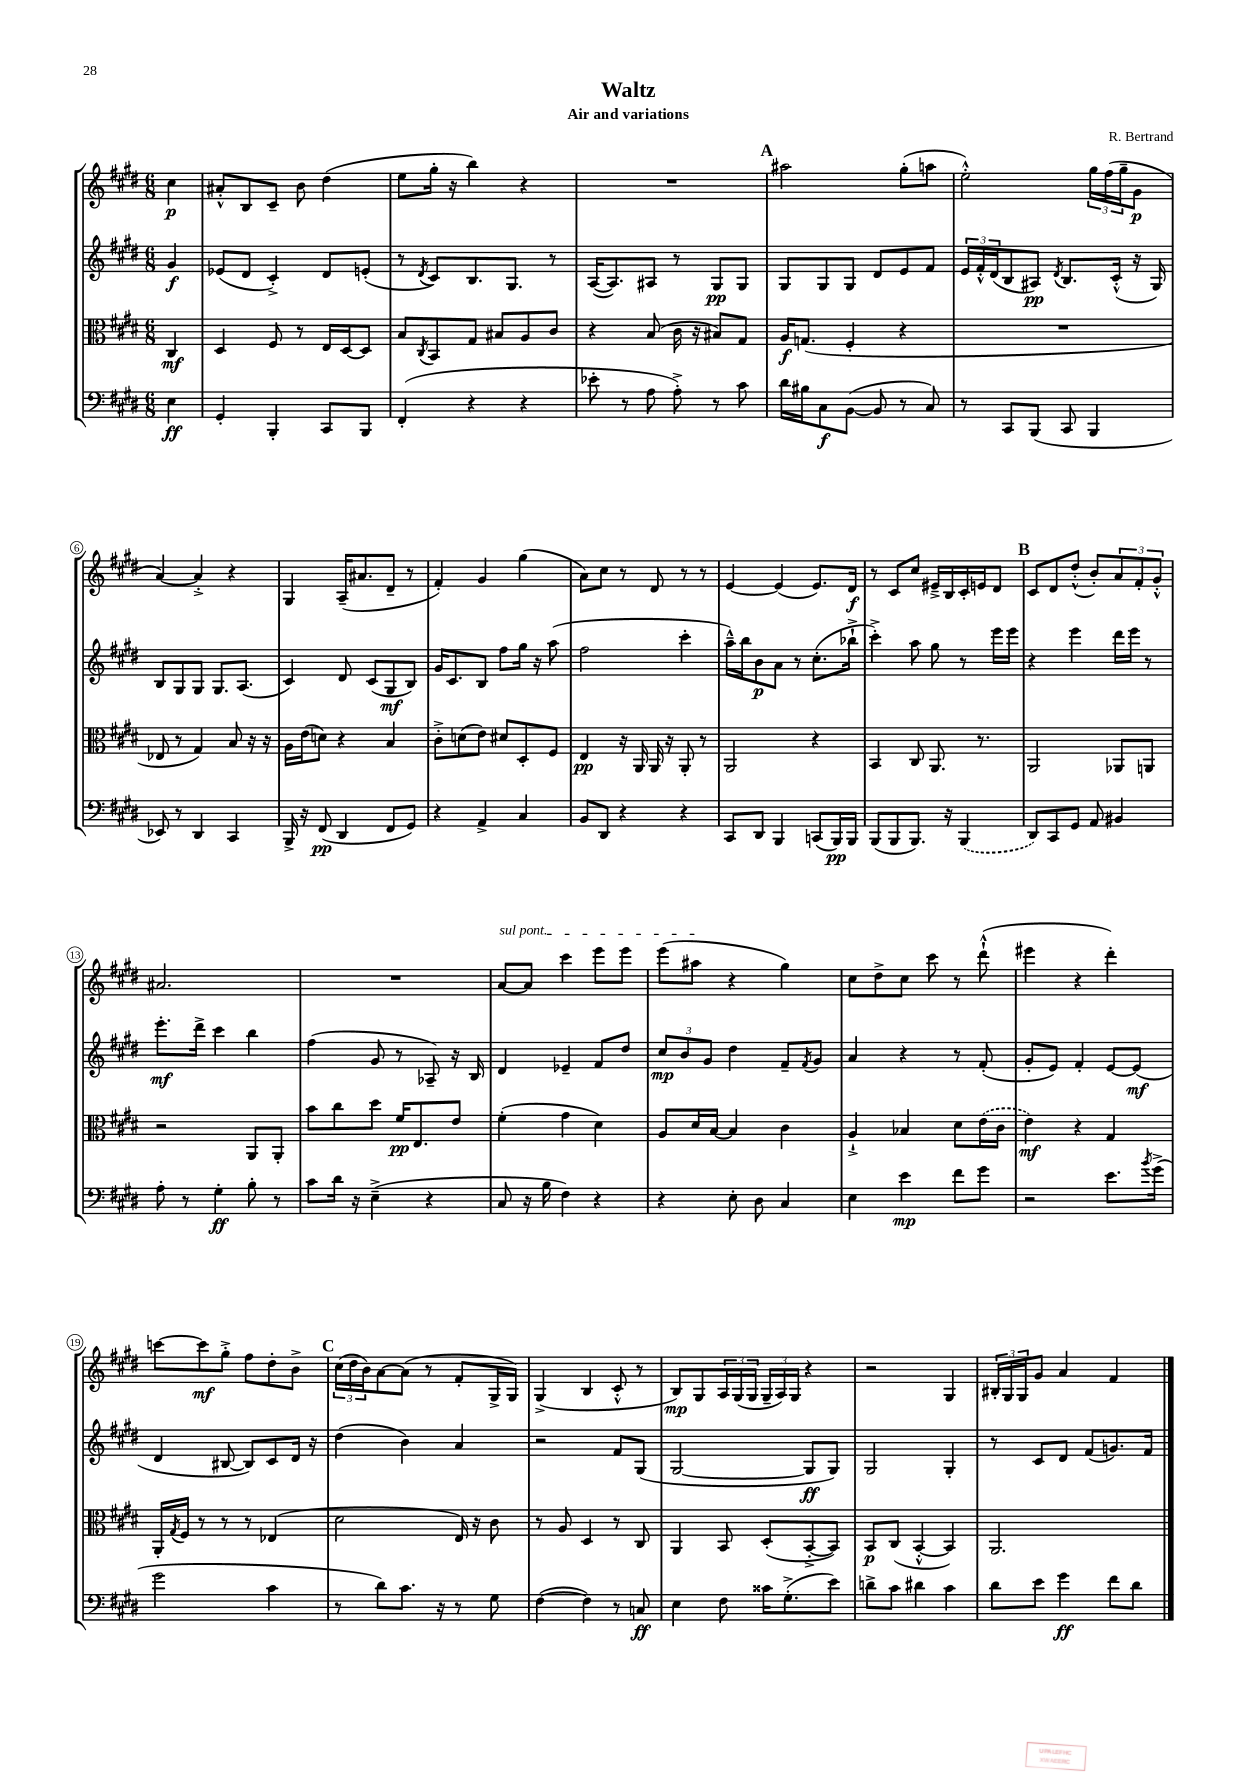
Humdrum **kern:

**kern	**kern	**kern	**kern
*staff4	*staff3	*staff2	*staff1
*clefF4	*clefC3	*clefG2	*clefG2
*k[f#c#g#d#]	*k[f#c#g#d#]	*k[f#c#g#d#]	*k[f#c#g#d#]
*M6/8	*M6/8	*M6/8	*M6/8
4E	4C#	4g#	4cc#
=	=	=	=
4GG#'	4D#	(8e-	8a#'^^
.	.	8d#	8B
4BBB'	8F#	4c#'^)	8c#~
.	8r	.	8b
8CC#	16E	8d#	(4dd#
.	[16D#	.	.
8BBB	8D#]	(8e'	.
=	=	=	=
(4FF#'	8B	8r	8ee
.	8qC#	8qd#	.
.	8BB	8c#)	16gg#'
.	.	.	16r
4r	8G#	8.B	4bb)
.	8B#	.	.
.	.	8.G#	.
4r	8A	.	4r
.	8c#	8r	.
=	=	=	=
8e-'	4r	([16A	2.r
.	.	8.A])	.
8r	.	.	.
8A	(8B	8A#	.
8A'^)	16c#	8r	.
.	16r	.	.
8r	8B#)	8G#	.
8c#	8G#	8G#	.
=	=	=	=
16d#	16A	8G#	2aa#
16B#	(8.G	.	.
8C#	.	8G#	.
([8BB	4F#'	8G#	.
8BB]	.	8d#	.
8r	4r	8e	(8gg#'
8C#)	.	8f#	8aa
=	=	=	=
8r	2.r	24e	2ee'^^)
.	.	24f#'^^	.
.	.	(24d#	.
8CC#	.	8B	.
(8BBB	.	8A#)	.
.	.	8qd#	.
8CC#	.	8.B	.
4BBB	.	.	24gg#
.	.	.	(24ff#
.	.	(16c#'^^	.
.	.	.	24gg#~
.	.	16r	8g#
.	.	16G#)	.
=	=	=	=
8EE-)	8E-	8B	[4a)
8r	8r	8G#	.
4DD#	4G#)	8G#	4a'^]
.	.	8.G#	.
4CC#	8B	.	4r
.	.	(8.A	.
.	16r	.	.
.	16r	.	.
=	=	=	=
16BBB^	16A	4c#)	4G#
16r	(16e	.	.
(8FF#	8d)	.	.
4DD#	4r	8d#	(16A~
.	.	.	8.a#
.	.	(8c#	.
8FF#	4B	8G#	8d#~
8GG#)	.	8B)	8r
=	=	=	=
4r	8c#'^	16g#	4f#')
.	.	8.c#	.
.	(8d	.	.
4AA^	8e)	8B	4g#
.	8d#	8ff#	.
4C#	8D#'	16gg#	(4gg#
.	.	16r	.
.	8F#	(8aa	.
=	=	=	=
8BB	4E	2ff#	8a)
8DD#	.	.	8cc#
4r	16r	.	8r
.	16AA	.	.
.	16AA	.	8d#
.	16r	.	.
4r	8AA'	4ccc#'	8r
.	8r	.	8r
=	=	=	=
8CC#	2AA	16aa~^^)	[4e
.	.	16bb	.
8DD#	.	8b	.
4BBB	.	8a	(4e]
.	.	8r	.
(8CC	4r	(8.cc#'	8.e)
16BBB)	.	.	.
16BBB	.	16bb-`^	16d#
=	=	=	=
(8BBB	4BB	4ccc#'^)	8r
8BBB	.	.	8c#
8.BBB)	8C#	8aa	8cc#
.	8.AA	8gg#	16e#~^
16r	.	.	16B
(4BBB	.	8r	16c#'
.	8.r	.	16e
.	.	16eee	8d#
.	.	16eee	.
=	=	=	=
8DD#)	2AA	4r	8c#
8CC#	.	.	8d#
8GG#	.	4eee	(8dd#'^^
8AA	.	.	8b')
4BB#	8AA-	16ddd#	12a
.	.	16eee	.
.	.	.	12f#'
.	8AA	8r	.
.	.	.	12g#'^^
=	=	=	=
8A'	2r	8.eee'	2.a#
8r	.	.	.
.	.	16ddd#^	.
4G#'	.	4ccc#	.
8B'	8AA	4bb	.
8r	8AA'	.	.
=	=	=	=
8c#	8b	(4ff#	2.r
16d#	8cc#	.	.
16r	.	.	.
(4E~^	8dd#	8g#	.
.	16f#	8r	.
.	8.E	.	.
4r	.	8A-~)	.
.	8e	16r	.
.	.	16B	.
=	=	=	=
8C#	(4f#'	4d#	[8a
16r	.	.	8a]
16B	.	.	.
4F#)	4g#	4e-~	4ccc#
4r	4d#)	8f#	8eee
.	.	8dd#	8eee
=	=	=	=
4r	8A	12cc#	(8eee
.	.	12b	.
.	16d#	.	8aa#
.	.	12g#	.
.	[16B	.	.
8E'	4B]	4dd#	4r
8D#	.	.	.
4C#	4c#	8f#~	4gg#)
.	.	8qf#	.
.	.	8g#	.
=	=	=	=
4E	4A`^	4a	8cc#
.	.	.	8dd#^
4e	4B-	4r	8cc#
.	.	.	8ccc#
8f#	8d#	8r	8r
8g#	(16e	(8f#'	(8ddd#`^^
.	16c#	.	.
=	=	=	=
2r	4e)	8g#'	4eee#
.	.	8e)	.
.	4r	4f#'	4r
8.e	4G#	[8e	4ddd#')
.	.	(8e]	.
8qb	.	.	.
(16g#^	.	.	.
=	=	=	=
2g#	16AA'	4d#	[8ccc
.	8qG#	.	.
.	16F#	.	.
.	8r	.	8ccc]
.	8r	[8B#	8gg#'^
.	8r	8B#])	8ff#
4c#	(4E-	8c#	8dd#'
.	.	16d#	8b^
.	.	16r	.
=	=	=	=
8r	2d#	(4dd#	(24cc#
.	.	.	24dd#
.	.	.	24b)
8d#)	.	.	[8a
8.c#	.	4b)	(8a]
.	.	.	8r
16r	.	.	.
8r	16E)	4a	8f#'
.	16r	.	.
8G#	8c#	.	16G#^
.	.	.	16G#)
=	=	=	=
([4F#	8r	2r	(4G#^
.	8A	.	.
4F#])	4D#	.	4B
8r	8r	8f#	8c#'^^
8C	8C#	(8G#	8r
=	=	=	=
4E	4AA	[2G#	8B)
.	.	.	8G#
8F#	8BB	.	24A
.	.	.	(24G#
.	.	.	24G#
16c##	(8D#'	.	24G#~
.	.	.	24A)
(8.G#'^	.	.	.
.	.	.	24G#
.	[8BB'^	8G#]	4r
8e)	8BB])	8G#)	.
=	=	=	=
8d^	8BB	2G#	2r
8c#	(8C#	.	.
4d#	[4BB'^^	.	.
4c#	4BB])	4G#'	4G#
=	=	=	=
8d#	2.AA	8r	24B#'
.	.	.	24G#
.	.	.	24G#
8e	.	8c#	8g#
4g#	.	8d#	4a
.	.	(8f#	.
8f#	.	8.g)	4f#
8d#	.	.	.
.	.	16f#	.
==	==	==	==
*-	*-	*-	*-
